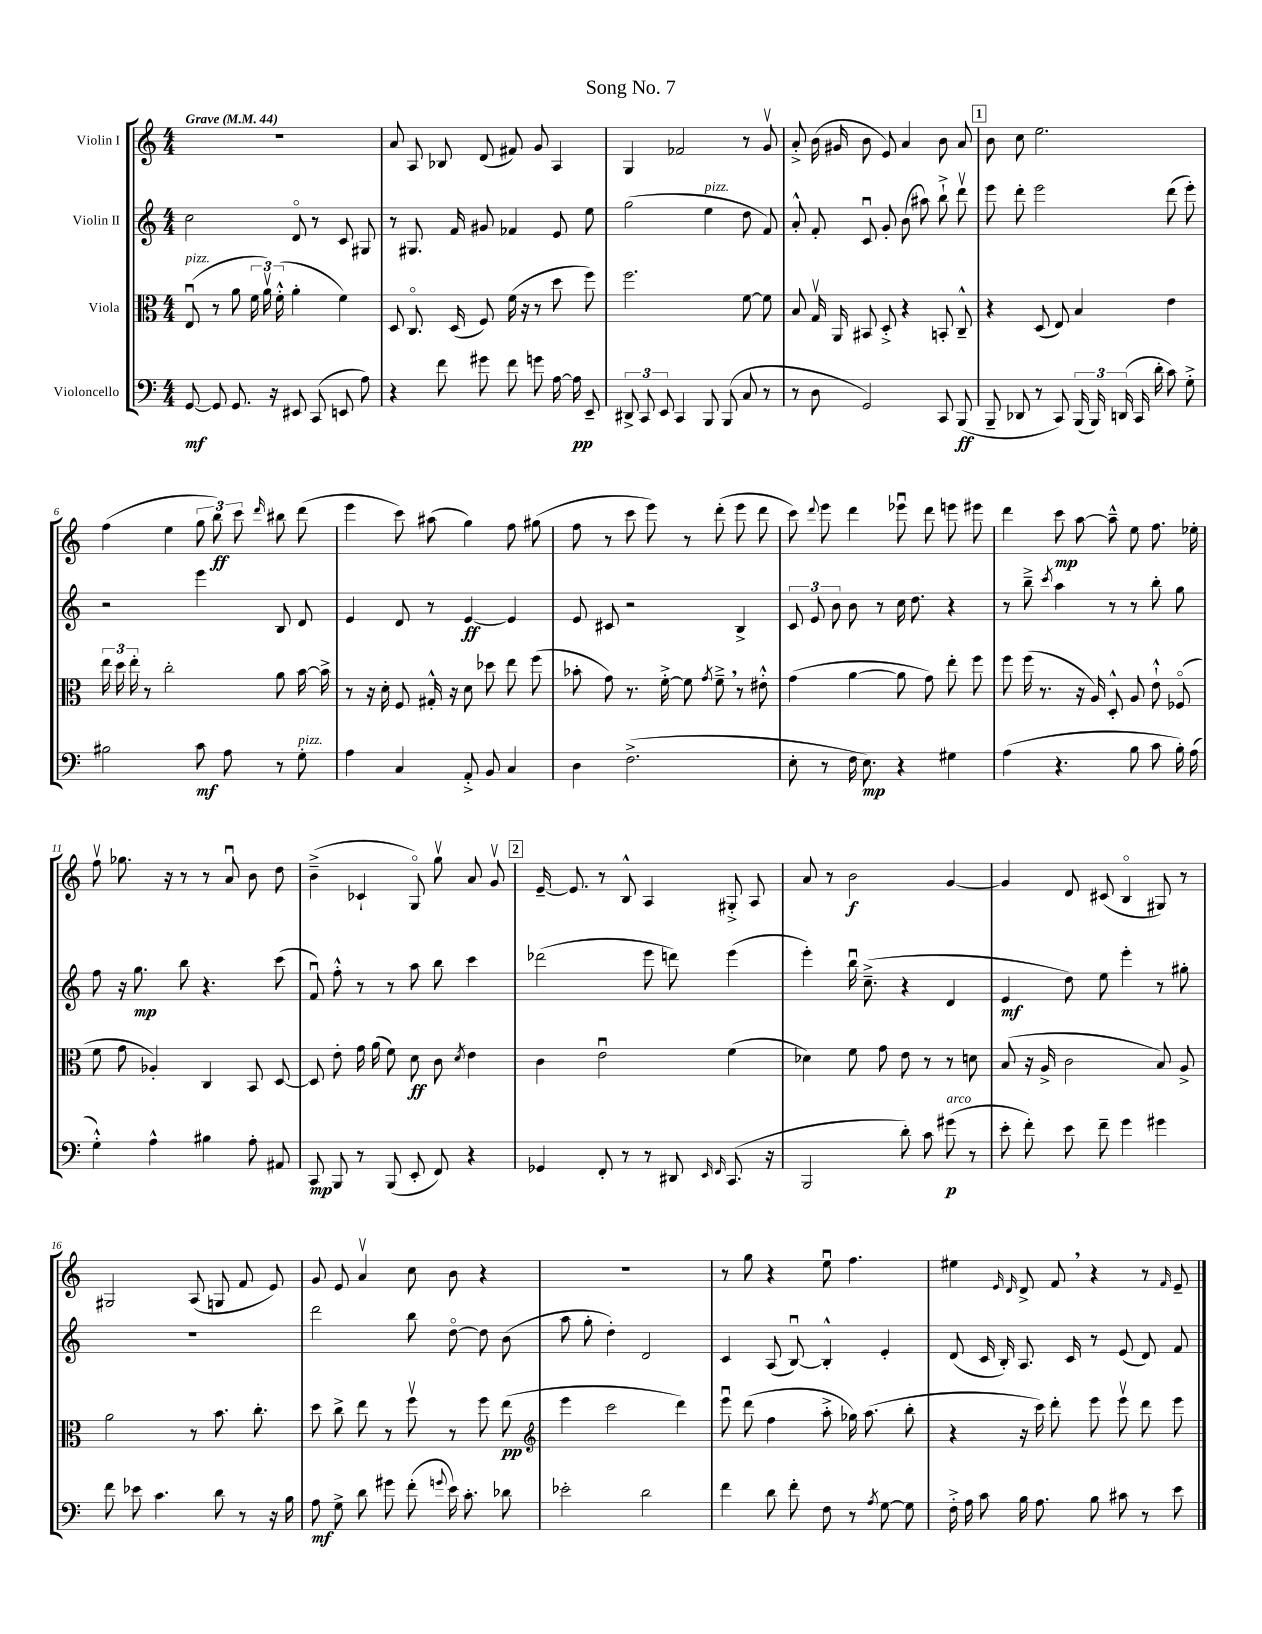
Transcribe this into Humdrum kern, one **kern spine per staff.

**kern	**kern	**kern	**kern
*staff4	*staff3	*staff2	*staff1
*clefF4	*clefC3	*clefG2	*clefG2
*k[]	*k[]	*k[]	*k[]
*M4/4	*M4/4	*M4/4	*M4/4
*MM44	*MM44	*MM44	*MM44
[8GG	(8Eu	2cc	1r
8GG]	8r	.	.
8.GG	8a	.	.
.	24f	.	.
.	24av)	.	.
16r	.	.	.
.	(24f'^^	.	.
8EE#	4a'	8do	.
(8CC	.	8r	.
8EE	4f)	8c	.
8A)	.	8G#	.
=	=	=	=
4r	8D	8r	8a
.	8.Co	8.G#	8A
8f	.	.	8B-
.	(16D	16f	.
8g#	8F)	8g#	(8d
8f	(16f	4f-	8f#)
.	16r	.	.
8g	8r	.	8g
[16A	8dd	8e	4A
16A]	.	.	.
8EE~	8ff)	8ee	.
=	=	=	=
12DD#^	2.ff	(2gg	4G
12CC	.	.	.
12EE	.	.	.
4CC	.	.	2f-
8BBB	.	4ee	.
(8BBB	.	.	.
8C	[8f	8dd	8r
8r	8f]	8f)	8gv
=	=	=	=
8r	8B	8a'^^	8a'^
8D	16Gv	8f'	(16b
.	16AA	.	16g#
2GG)	8BB#	8cu	8b
.	8D'^	8g'	8e)
.	4r	(8b	4a
.	.	8aa#)	.
8CC	8BB'	8bb`^	8b
(8BBB	8C~^^	8dddv	8a
=	=	=	=
8BBB~	4r	8eee	8b
8DD-	.	8ddd'	8cc
8r	(8D	2eee	2.ee
8CC)	8E)	.	.
(24BBB	4B	.	.
24BBB)	.	.	.
(24DD	.	.	.
16CC	.	.	.
16d'	.	.	.
8c)	4e	(8ddd	.
8G'^	.	8eee')	.
=	=	=	=
2B#	24ee	2r	(4ff
.	24dd	.	.
.	24ee'	.	.
.	8r	.	.
.	2cc'	.	4ee
8c	.	4eee	12gg
.	.	.	12bb)
8A	.	.	.
.	.	.	12ccc
.	.	.	16qqddd
8r	8a	8B	8bb#
8G'	[16b	8d	(8ddd
.	16b^]	.	.
=	=	=	=
4A	8r	4e	4eee
.	16r	.	.
.	16d'	.	.
4C	8F	8d	8ccc)
.	16G#'^^	8r	(8aa#
.	16r	.	.
8AA'^	8d	[4e	4gg)
8BB	8dd-	.	.
4C	8ee	4e]	8ff
.	(8ff	.	(8gg#
=	=	=	=
4D	8b-'	8e	8ff
.	8g)	8c#	8r
(2.F^	8.r	2r	8ccc
.	.	.	8eee)
.	[16f'^	.	.
.	8f]	.	8r
.	8qg	.	.
.	8f~^	.	(8ddd'
.	8r	4B^	8eee
.	8e#'^^	.	8ddd
=	=	=	=
8E'	(4g	12c	8ccc)
.	.	12e	.
.	.	.	8qqddd
8r	.	.	8eee
.	.	12b	.
16F	[4a	8b	4ddd
8.E)	.	.	.
.	.	8r	.
4r	8a]	16cc	8eee-u
.	.	8.dd	.
.	8g)	.	8ddd
4G#	8ee'	4r	8eee
.	8ff	.	8eee#
=	=	=	=
(4A	8ff	8r	4ddd
.	(16ff	8bb~^	.
.	8.r	.	.
.	.	8qccc	.
4.r	.	4aa	8ccc
.	16r	.	[8aa
.	16A)	.	.
.	8D'^^	8r	8aa~^^]
8B	8A	8r	8ee
8c	8e`^^	8bb'	8.ff
16B')	(8F-o	8gg	.
(16A	.	.	16ee-'
=	=	=	=
4G'^^)	8f	8ff	8ffv
.	8g	16r	8.gg-
.	.	8.gg	.
4A^^	4A-')	.	.
.	.	.	16r
.	.	8bb	8r
4B#	4C	4.r	8r
.	.	.	8au
8A'	8BB	.	8b
8AA#	[8D	(8ccc	8dd
=	=	=	=
8CC	8D]	8fu)	(4b~^
8BBB	8e'	8ff'^^	.
8r	16g	8r	4c-`
.	(16a	.	.
(8BBB	8f)	8r	.
8EE'	8d	8aa	8Go)
8FF)	8c	8bb	8ggv
.	8qd	.	.
4r	4e	4ccc	8a
.	.	.	8gv
=	=	=	=
4GG-	4c	(2ddd-	[16e~
.	.	.	8.e]
8FF'	2eu	.	8r
8r	.	.	8B^^
8r	.	8eee	4A
8DD#	.	8ddd)	.
16qqEE	.	.	.
16qqFF	.	.	.
(8.CC	(4f	(4eee	8G#'^
.	.	.	8A
16r	.	.	.
=	=	=	=
2BBB	4d-)	4eee')	8a
.	.	.	8r
.	8f	16bbu	2b
.	.	(8.cc~^	.
.	8g	.	.
8d')	8e	4r	.
8c	8r	.	.
(8g#	8r	4d	[4g
8r	8d	.	.
=	=	=	=
8e'	(8B	4e	4g]
8f')	16r	.	.
.	16A^	.	.
8e	2c	8dd)	8d
8f~	.	8ee	(8c#
4g	.	4eee'	4Bo
4g#	8B)	8r	8G#)
.	8A^	8gg#'	8r
=	=	=	=
8f	2a	1r	2G#
8e-	.	.	.
4.c	.	.	.
.	8r	.	(8A
8d	8.b	.	8G
8r	.	.	8f
.	8.cc'	.	.
16r	.	.	8e)
16B	.	.	.
=	=	=	=
8A	8dd	2ddd	8g
8G^	8cc^	.	8e
8d	8ee	.	4av
8g#	8r	.	.
(8f'	8ffv	8bb	8cc
8qqg	.	.	.
16e)	8r	[8ddo	8b
8.c'	.	.	.
.	8ff	8dd]	4r
8d-	(8ee	(8b	.
=	=	=	=
*	*clefG2	*	*
2e-'	4eee	8aa	1r
.	.	8gg'	.
.	2ccc	4dd')	.
2d	.	2d	.
.	4ddd)	.	.
=	=	=	=
4f	8eeeu	4c	8r
.	(8ddd	.	8gg
8d	4ff	(8A	4r
8f'	.	[8Bu)	.
8F	8aa'^	4B'^^]	8eeu
8r	16gg-)	.	4.ff
.	(8.aa	.	.
8qA	.	.	.
[8G	.	4e'	.
8G]	8bb'	.	.
=	=	=	=
16F'^	4r	(8d	4ee#
16A	.	.	.
8c	.	16c	.
.	.	16B')	.
.	.	.	16qqe
.	.	.	16qqd
16B	16r	8.A	8d^
8.A	16ccc)	.	.
.	8ddd'	.	8f
.	.	16c	.
8B	8eee	8r	4r
8c#	8eeev	(8e	.
8r	8ddd	8d)	8r
.	.	.	16qqf
8e	8eee	8f	8e~
==	==	==	==
*-	*-	*-	*-
